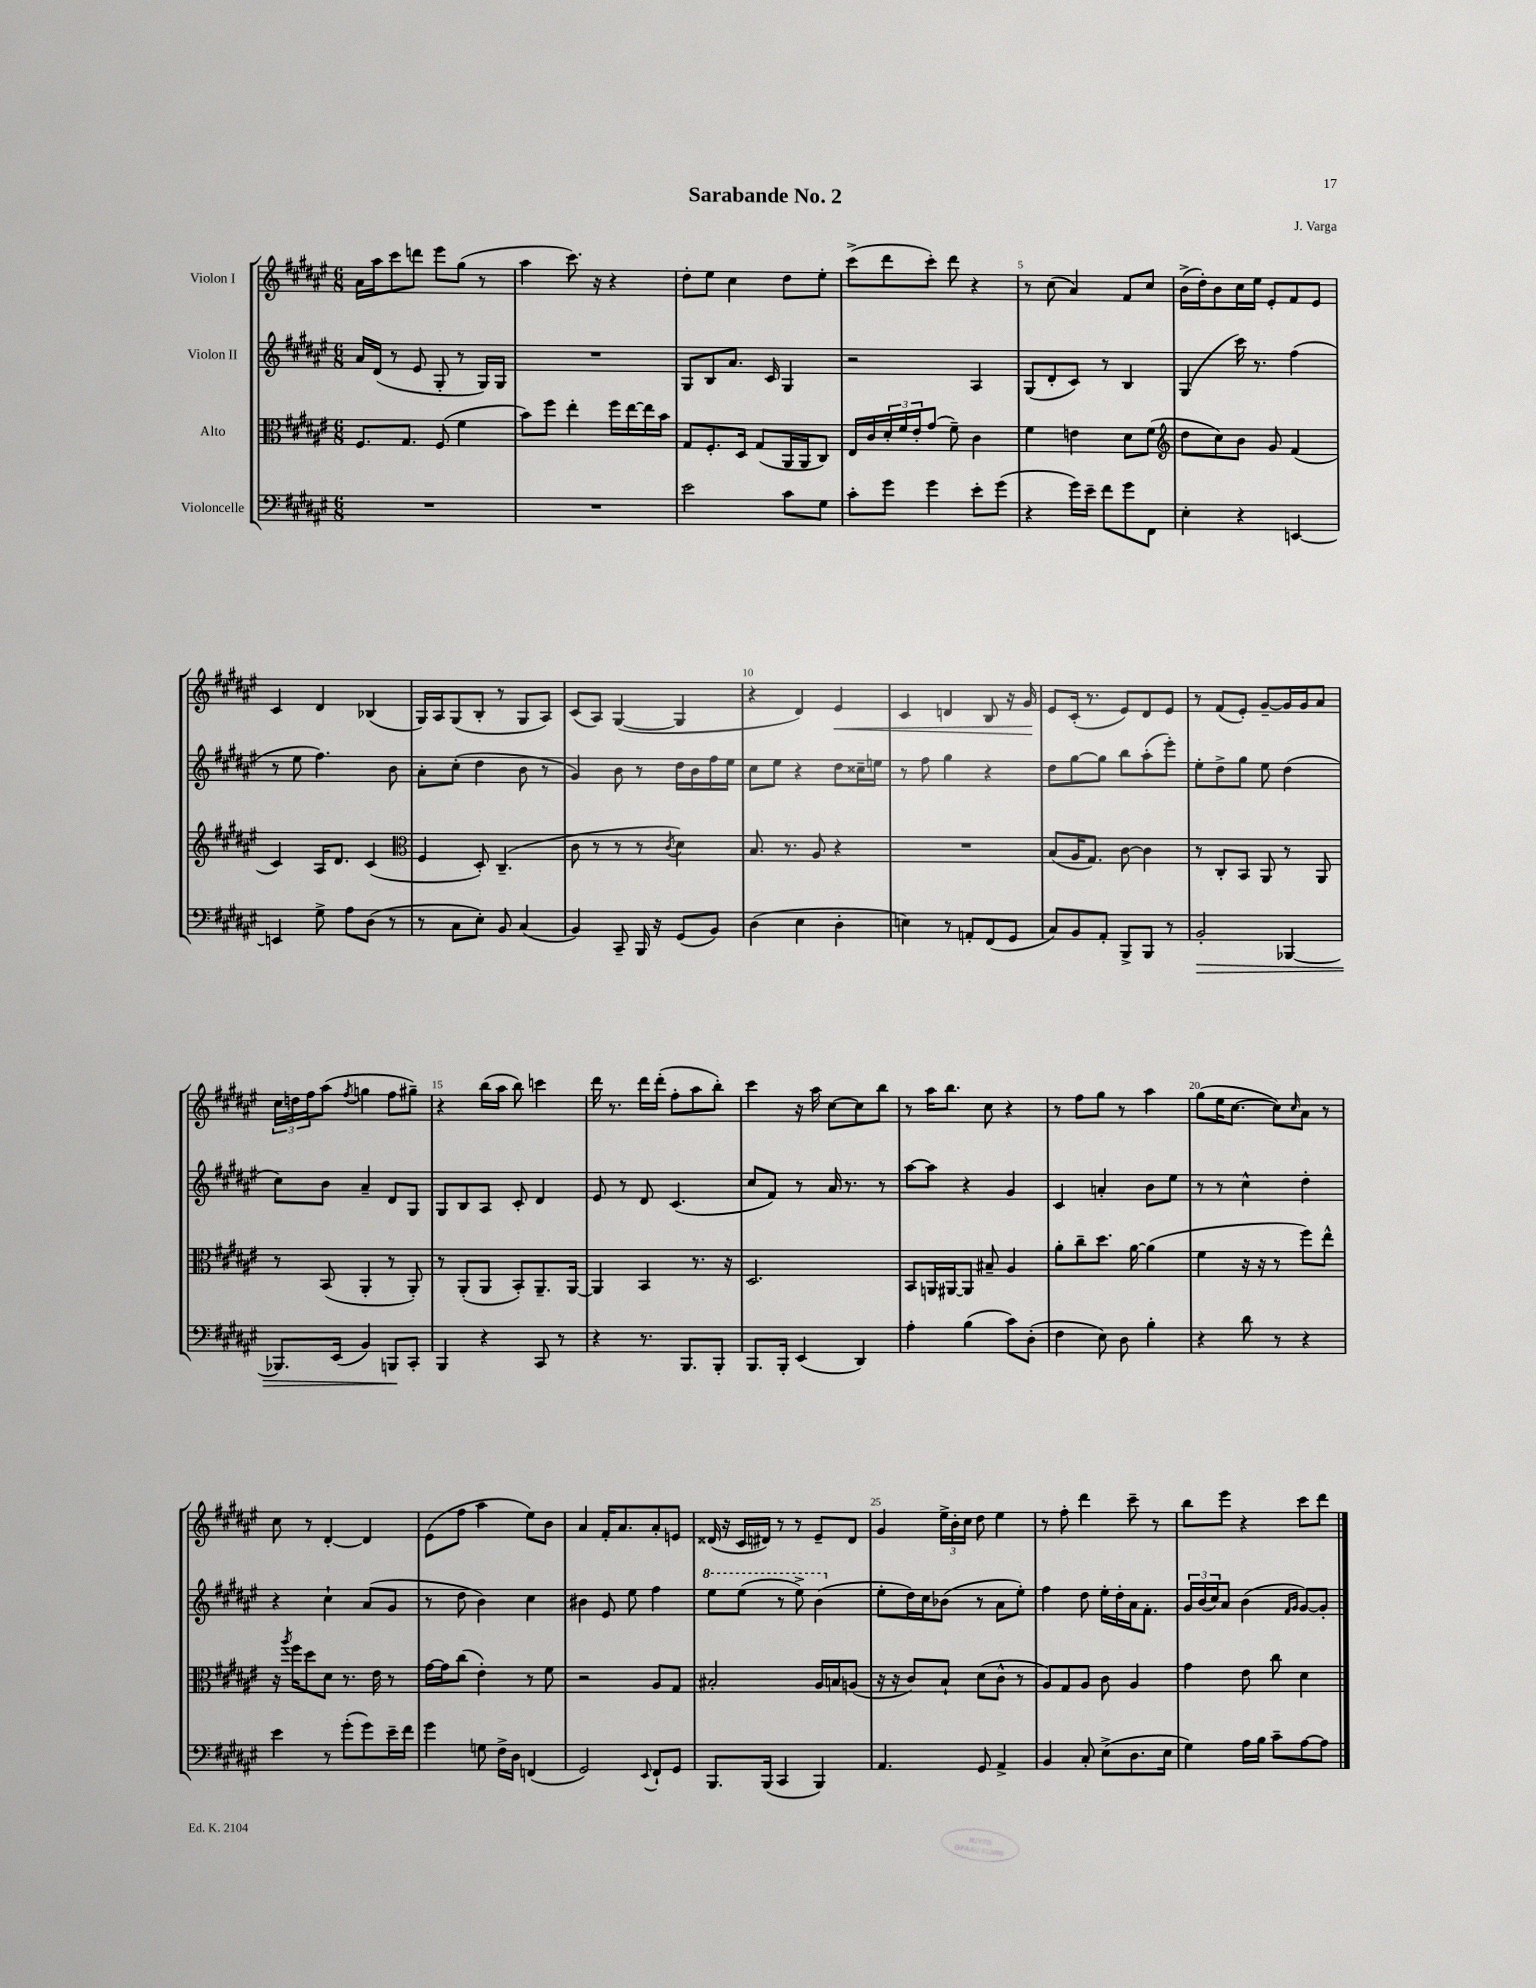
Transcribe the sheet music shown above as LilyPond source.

\header { title = "Sarabande No. 2" composer = "J. Varga" }
<<
\new StaffGroup <<
\new Staff = "s0" \with { instrumentName = "Violon I" } {
    \clef treble \key fis \major \numericTimeSignature \time 6/8
    ais'16 ais''16 cis'''8 d'''8 eis'''8 gis''8( r8 |
    ais''4 cis'''8.) r16 r4 |
    dis''8-. eis''8 cis''4 dis''8 eis''8-. |
    cis'''8->( dis'''8 cis'''8-.) dis'''8 r4 |
    r8 cis''8( ais'4) fis'8 cis''8 |
    b'16->( dis''16-.) b'8 cis''16 eis''16 eis'8-. fis'8 eis'8 |
    cis'4 dis'4 bes4( |
    gis16) ais16 gis8( b8-. r8 gis8 ais8) |
    cis'8( ais8) gis4~( gis4 |
    r4 dis'4) eis'4\< |
    cis'4 d'4 b8 r16 gis'16\! |
    eis'8 cis'16-.( r8. eis'8) dis'8 eis'8 |
    r8 fis'8( eis'8-.) gis'8~-- gis'16 gis'16 ais'8 |
    \tuplet 3/2 { cis''16 d''16 fis''16 } ais''8( \acciaccatura { fis''8 } g''4 fis''8 gis''8--) |
    r4 b''16( ais''16 b''8) c'''4 |
    dis'''16 r8. dis'''16 dis'''16-.( fis''8-. ais''8 b''8-.) |
    cis'''4 r16 ais''16 cis''8~ cis''8 b''8 |
    r8 ais''16 b''8. cis''8 r4 |
    r8 fis''8 gis''8 r8 ais''4 |
    gis''8( eis''16 cis''8.~ cis''8) \grace { cis''16 } ais'8 r8 |
    cis''8 r8 dis'4~-. dis'4 |
    eis'8( fis''8 ais''4 eis''8) b'8 |
    ais'4 fis'16-. ais'8. ais'8-. e'8 |
    disis'16( r16 cis'16 dis'16) r8 r8 eis'8-- dis'8 |
    gis'4 \tuplet 3/2 { eis''16-> b'16-. cis''16 } dis''8 eis''4 |
    r8 fis''8-. dis'''4 cis'''8-- r8 |
    b''8 eis'''8 r4 cis'''8 dis'''8 \bar "|." |
}
\new Staff = "s1" \with { instrumentName = "Violon II" } {
    \clef treble \key fis \major \numericTimeSignature \time 6/8
    ais'16 dis'16( r8 eis'8 gis8-. r8 gis16) gis16 |
    R2. |
    gis8 b8 ais'8. cis'16 gis4 |
    r2 ais4 |
    gis8( dis'8-. cis'8) r8 b4 |
    gis4( cis'''16) r8. fis''4( |
    r8 eis''8 fis''4.) b'8 |
    ais'8-. cis''8-.( dis''4 b'8 r8 |
    gis'4) b'8 r8 dis''16 b'16 fis''16 eis''16 |
    cis''8 eis''8 r4 dis''8 cisis''16-- e''16 |
    r8 fis''8 gis''4 r4 |
    dis''8 gis''8~ gis''8 b''8 ais''8-.( eis'''8-.) |
    eis''8-. dis''8-> gis''8 eis''8 dis''4( |
    cis''8) b'8 ais'4-- dis'8 gis8 |
    gis8 b8 ais8 cis'8-. dis'4 |
    eis'8 r8 dis'8 cis'4.( |
    cis''8 fis'8) r8 ais'16 r8. r8 |
    ais''8~ ais''8 r4 gis'4 |
    cis'4 a'4-. b'8 eis''8 |
    r8 r8 cis''4-^ dis''4-. |
    r4 cis''4-! ais'8( gis'8 |
    r8 dis''8 b'4) cis''4 |
    bis'4 eis'8 eis''8 fis''4 |
    \ottava #1 eis'''8 eis'''8( r8 eis'''8->) b''4( \ottava #0 |
    eis''8-. dis''16) cis''16 bes'8( r8 ais'8 eis''8-.) |
    fis''4 dis''8 eis''16-. dis''16-. ais'16 fis'8.-. |
    \tuplet 3/2 { gis'16 b'16( cis''16) } ais'8 b'4( \grace { fis'16 gis'16 } gis'8~) gis'8-. \bar "|." |
}
\new Staff = "s2" \with { instrumentName = "Alto" } {
    \clef alto \key fis \major \numericTimeSignature \time 6/8
    fis8. gis8. fis8( fis'4 |
    b'8) fis''8 eis''4-. fis''16 eis''16~ eis''16 b'16 |
    gis8 fis8.-. dis16 gis8( ais,16 ais,16 cis8) |
    eis16 cis'16 \tuplet 3/2 { dis'16-. fis'16 eis'16-. } gis'8( fis'8--) cis'4 |
    fis'4 e'4 dis'8 fis'8( |
    \clef treble dis''8 cis''8) b'8 gis'8 fis'4( |
    cis'4) ais16 dis'8. cis'4( |
    \clef alto fis4 dis8-.) cis4.--( |
    cis'8 r8 r8 r8 \acciaccatura { cis'8 } dis'4) |
    b8. r8. ais8 r4 |
    R2. |
    b8( ais16 gis8.) cis'8~ cis'4 |
    r8 cis8-. b,8 ais,8 r8 ais,8 |
    r8 b,8( ais,4-. r8 ais,8-.) |
    r8 ais,8-.( ais,8 b,8-.) ais,8.-- ais,16~ |
    ais,4 b,4 r8. r16 |
    dis2. |
    b,8 a,16 ais,16~ ais,8 bis8-- ais4 |
    ais'8-. cis''8-- dis''8. ais'16~ ais'4( |
    fis'4 r16 r16 r8 fis''8) eis''8-^ |
    r16 \acciaccatura { ais''8 } fis''16 dis''8 dis'8 r8. eis'16 r8 |
    gis'16~ gis'16 cis''8( eis'4-.) r8 fis'8 |
    r2 ais8 gis8 |
    bis2-. ais16 b16 a8( |
    r16 r16 cis'8) b8-! dis'8( cis'8-^ r8 |
    ais8) gis8 ais8 cis'8 ais4 |
    gis'4 eis'8 cis''8 dis'4 \bar "|." |
}
\new Staff = "s3" \with { instrumentName = "Violoncelle" } {
    \clef bass \key fis \major \numericTimeSignature \time 6/8
    R2. |
    R2. |
    eis'2 cis'8 gis8 |
    cis'8-. gis'8 gis'4 eis'8-. gis'8( |
    r4 gis'16) eis'16-- fis'8 gis'8 fis,8 |
    eis4-. r4 e,4~ |
    e,4 gis8-> ais8 dis8( r8 |
    r8 cis8 eis8-.) b,8 cis4( |
    b,4) cis,8-- b,,16 r16 gis,8( b,8) |
    dis4( eis4 dis4-. |
    e4) r8 a,8-. fis,8( gis,8 |
    cis8) b,8 ais,8-. b,,8-> b,,8 r8 |
    b,2-.\> bes,,4~ |
    bes,,8. eis,16( b,4) b,,8\! cis,8-. |
    b,,4 r4 cis,8 r8 |
    r4 r8. b,,8. b,,8-. |
    b,,8. b,,16-. eis,4( dis,4) |
    ais4-. b4( cis'8) dis8-.( |
    fis4 eis8) dis8 b4-. |
    r4 dis'8 r8 r4 |
    eis'4 r8 gis'8-.( gis'8) eis'16-- fis'16 |
    gis'4 g8 fis16-> dis16 f,4( |
    gis,2) \appoggiatura { eis,8 } fis,8-! gis,8 |
    b,,8. b,,16( cis,4 b,,4) |
    ais,4. gis,8 ais,4-> |
    b,4 cis8-. eis8->( dis8. eis16 |
    gis4) ais16 b16 cis'8-- ais8~ ais8 \bar "|." |
}
>>
>>
\layout { \context { \Score \override BarNumber.break-visibility = ##(#f #t #t) barNumberVisibility = #(every-nth-bar-number-visible 5) } }
